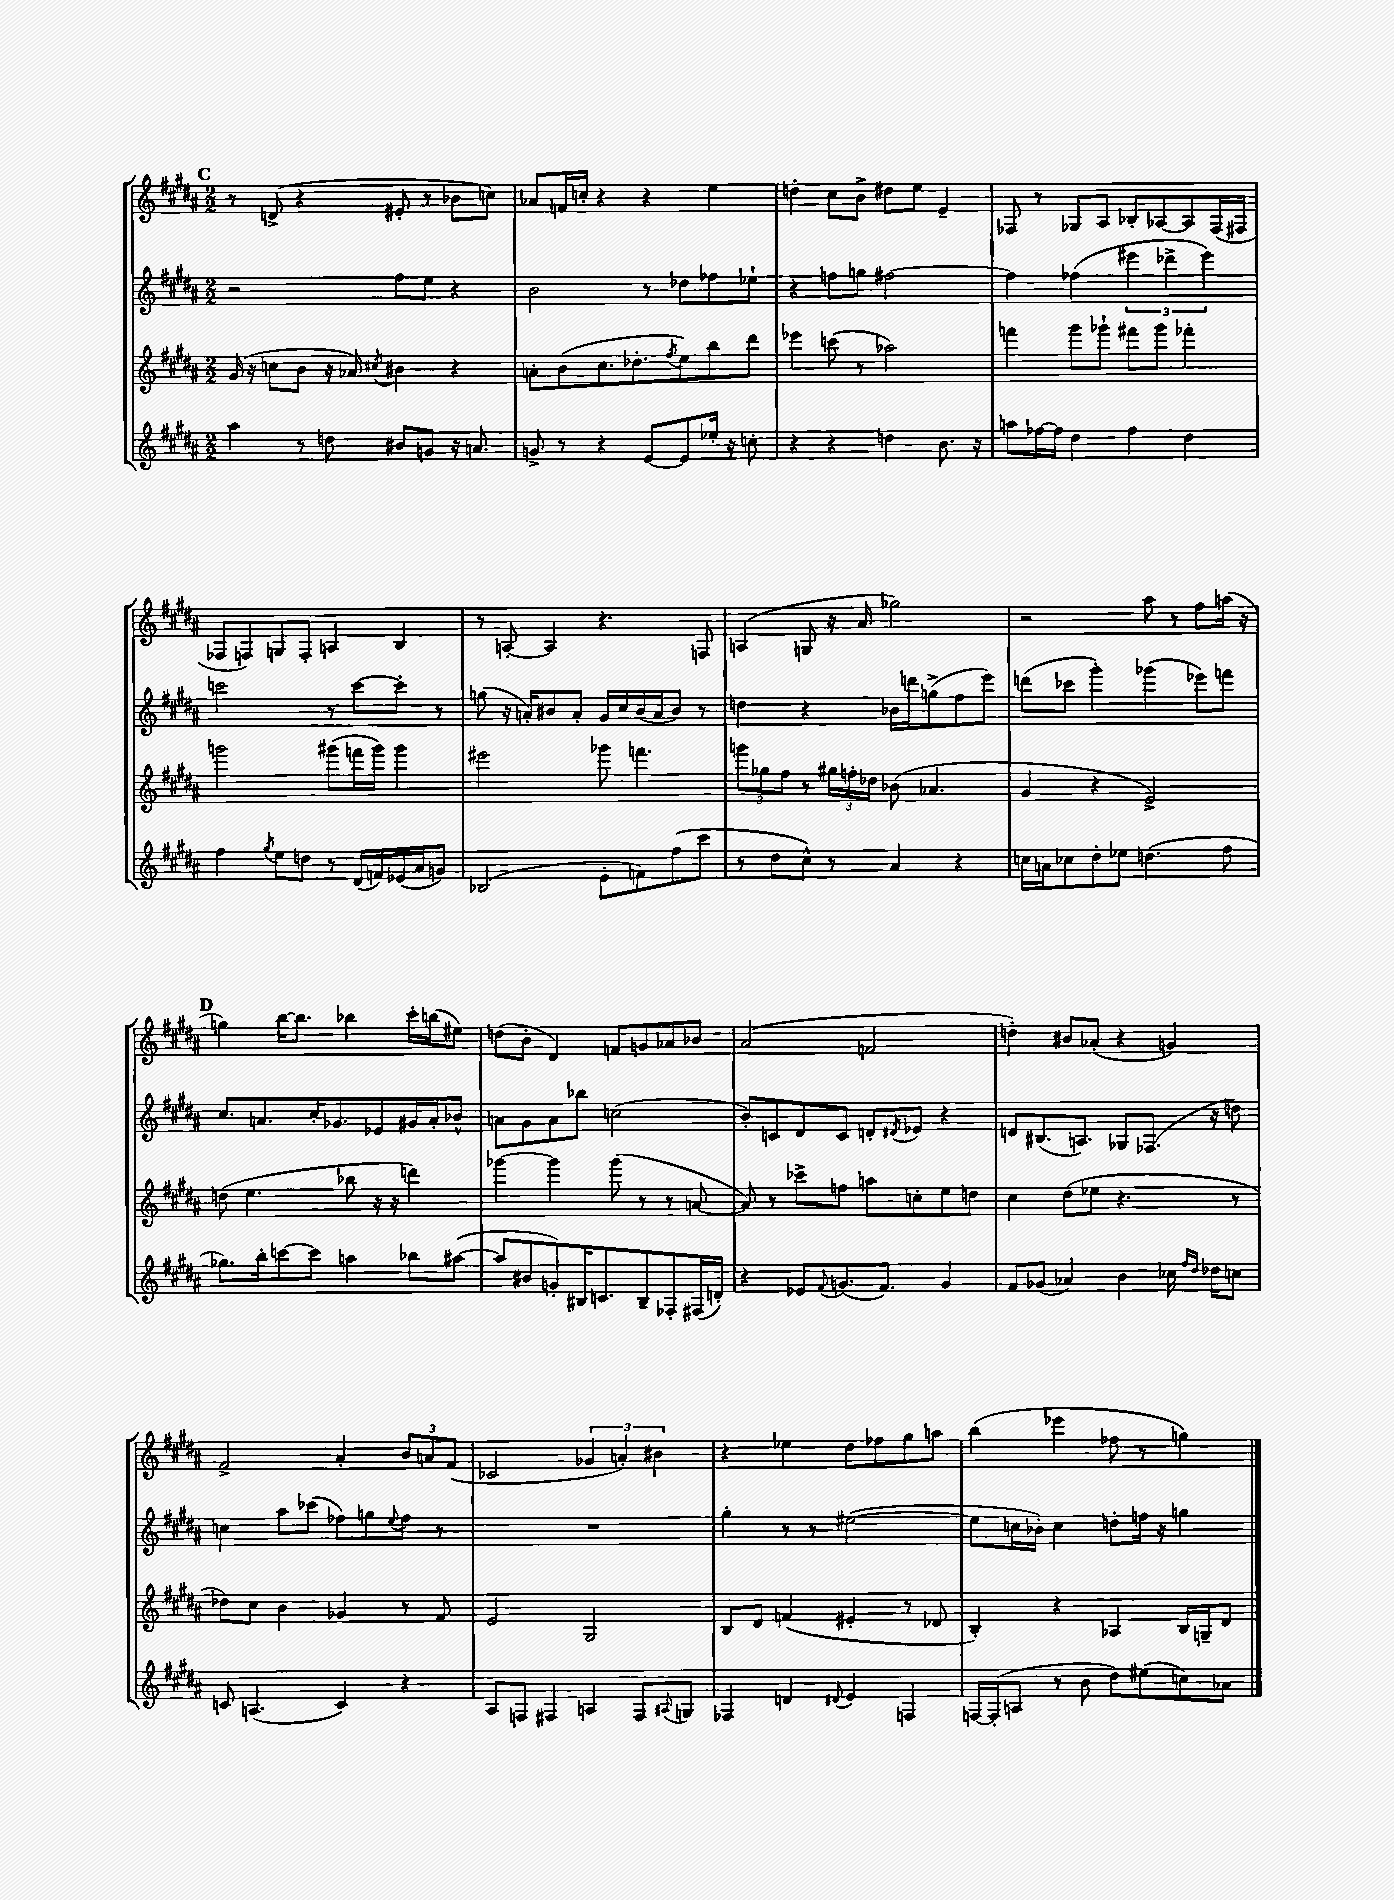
<<
\new StaffGroup <<
\new Staff = "s0" {
    \clef treble \key b \major \numericTimeSignature \time 2/2
    \mark \markup { \bold "C" } r8 d'8->( r4 eis'8-. r8 bes'8 c''8) |
    aes'8 f'16 c''16-. r4 r4 e''4 |
    d''4-. cis''8 b'8-> dis''8 e''8 e'4-- |
    fes8 r8 ges8 ais8 bes8-. aes8~ aes8 fes16( fis16 |
    fes8 f8) g8 f8-. a4 b4 |
    r8 a8~-. a4 r4. f8 |
    a4( g8 r16 ais'16 ges''2) |
    r2 ais''8 r8 fis''8 a''16( r16 |
    \mark \markup { \bold "D" } g''4) b''16~ b''8. bes''4 cis'''16-. b''16( eis''8) |
    d''8( b'8-. dis'4) f'8 g'8 aes'8 bes'8 |
    ais'2( f'2 |
    d''4-.) bis'8 aes'8-.( r4 g'4) |
    fis'2-> ais'4-. \tuplet 3/2 { b'8 a'8 fis'8( } |
    ces'2 \tuplet 3/2 { ges'4 a'4-.) bis'4 } |
    r4 ees''4 dis''8 fes''8 gis''8 a''8 |
    b''4( ees'''4 fes''8 r8 g''4) \bar "|." |
}
\new Staff = "s1" {
    \clef treble \key b \major \numericTimeSignature \time 2/2
    \mark \markup { \bold "C" } r2 fis''8 e''8 r4 |
    b'2 r8 des''8 fes''8 ees''8-! |
    r4 f''8 g''8 fis''2~ |
    fis''4 fes''4( \tuplet 3/2 { eis'''4 des'''4-> eis'''4) } |
    c'''2 r8 c'''8~ c'''8-. r8 |
    g''8( r16 a'16-.) bis'8 a'8-. gis'16 cis''16 bis'16( a'16 bis'8) r8 |
    d''4 r4 bes'16 d'''16 g''8->( fis''8 e'''8) |
    d'''8( ces'''8 gis'''4-.) ges'''4( ees'''8) f'''8 |
    \mark \markup { \bold "D" } cis''8. a'8. cis''16-. ges'8. ees'8 gis'16 a'16-. bes'8-^ |
    a'8 gis'8 a'8 bes''8 c''2( |
    b'8-.) c'8 dis'8 c'8 d'8-. \acciaccatura { dis'8 } ees'8 r4 |
    d'8 bis8.( a8.) ges8 fes8.( r16 d''8) |
    c''4 ais''8 ces'''8( fes''8) g''8 \appoggiatura { e''8 } fes''8 r8 |
    R1 |
    gis''4-. r8 r8 eis''2~( |
    eis''8 c''16 bes'16-.) c''4 d''8-. f''16 r16 g''4 \bar "|." |
}
\new Staff = "s2" {
    \clef treble \key b \major \numericTimeSignature \time 2/2
    \mark \markup { \bold "C" } gis'16( r16 c''8 b'8 r16 aes'16) \acciaccatura { cis''8 } bis'4 r4 |
    a'8-. b'8( cis''8. des''8.-. \acciaccatura { fis''8 } e''8) b''8 dis'''8 |
    ees'''4 c'''8( r8 aes''2) |
    f'''4 gis'''8 ges'''8-! fis'''8 ges'''8 fes'''4-. |
    g'''2 gis'''8( f'''16 gis'''16) gis'''4 |
    eis'''2 ges'''8 f'''4. |
    \tuplet 3/2 { g'''8 ges''8 fis''8 } r8 \tuplet 3/2 { gis''16 f''16-. des''16 } bes'8( aes'4. |
    gis'4 r4 e'2->) |
    \mark \markup { \bold "D" } d''8( e''4. bes''8 r16 r16 d'''4) |
    ges'''4~ ges'''4 ges'''8( r8 r8 a'8~ |
    a'8) r8 ces'''8-> f''8 a''8 c''8-. e''8 d''8 |
    cis''4 dis''8( ees''8 r4. r8 |
    des''8) cis''8 b'4 ges'4 r8 fis'8 |
    e'2 gis2 |
    b8 dis'8 f'4( eis'4-. r8 des'8 |
    b4-.) r4 aes4 b16 g16-- dis'8 \bar "|." |
}
\new Staff = "s3" {
    \clef treble \key b \major \numericTimeSignature \time 2/2
    \mark \markup { \bold "C" } ais''4 r8 d''8 bis'8 g'8 r16 a'8. |
    g'8-> r8 r4 e'8~ e'8 ees''16-. r16 c''8-. |
    r4 r4 d''4 b'8. r16 |
    a''8 fes''16~ fes''16 dis''4 fes''4 dis''4 |
    fis''4 \acciaccatura { gis''8 } e''8 d''8 r8 dis'16( f'16) ees'16( ais'16 g'8) |
    bes2( e'8-. f'8) fis''8( cis'''8 |
    r8 dis''8 cis''8-^) r8 ais'4 r4 |
    c''16 a'16 ces''8 dis''8-. ees''8 d''4.( fis''8 |
    \mark \markup { \bold "D" } ges''8.) b''16-. c'''8~ c'''8 a''4 bes''8 ais''8~( |
    ais''8 bis'8 g'8-.) bis16 c'8. bis8-- fes8-. fis16( d'16-.) |
    r4 ees'8 \appoggiatura { fis'8 } g'8.( fis'8.) g'4 |
    fis'8 ges'8( aes'4) b'4 ces''16 \grace { fis''16 dis''16 } des''16 c''8 |
    c'8 a4.( c'4) r4 |
    ais8 f8 fis4 a4 fis8 \appoggiatura { ais8 } g8 |
    fes4 d'4 \appoggiatura { dis'8 } e'4 f4 |
    f16~ f16-.( a8 r8 b'8 dis''8) eis''8( c''8) aes'8 \bar "|." |
}
>>
>>
\layout { \context { \Score \remove "Bar_number_engraver" } }
